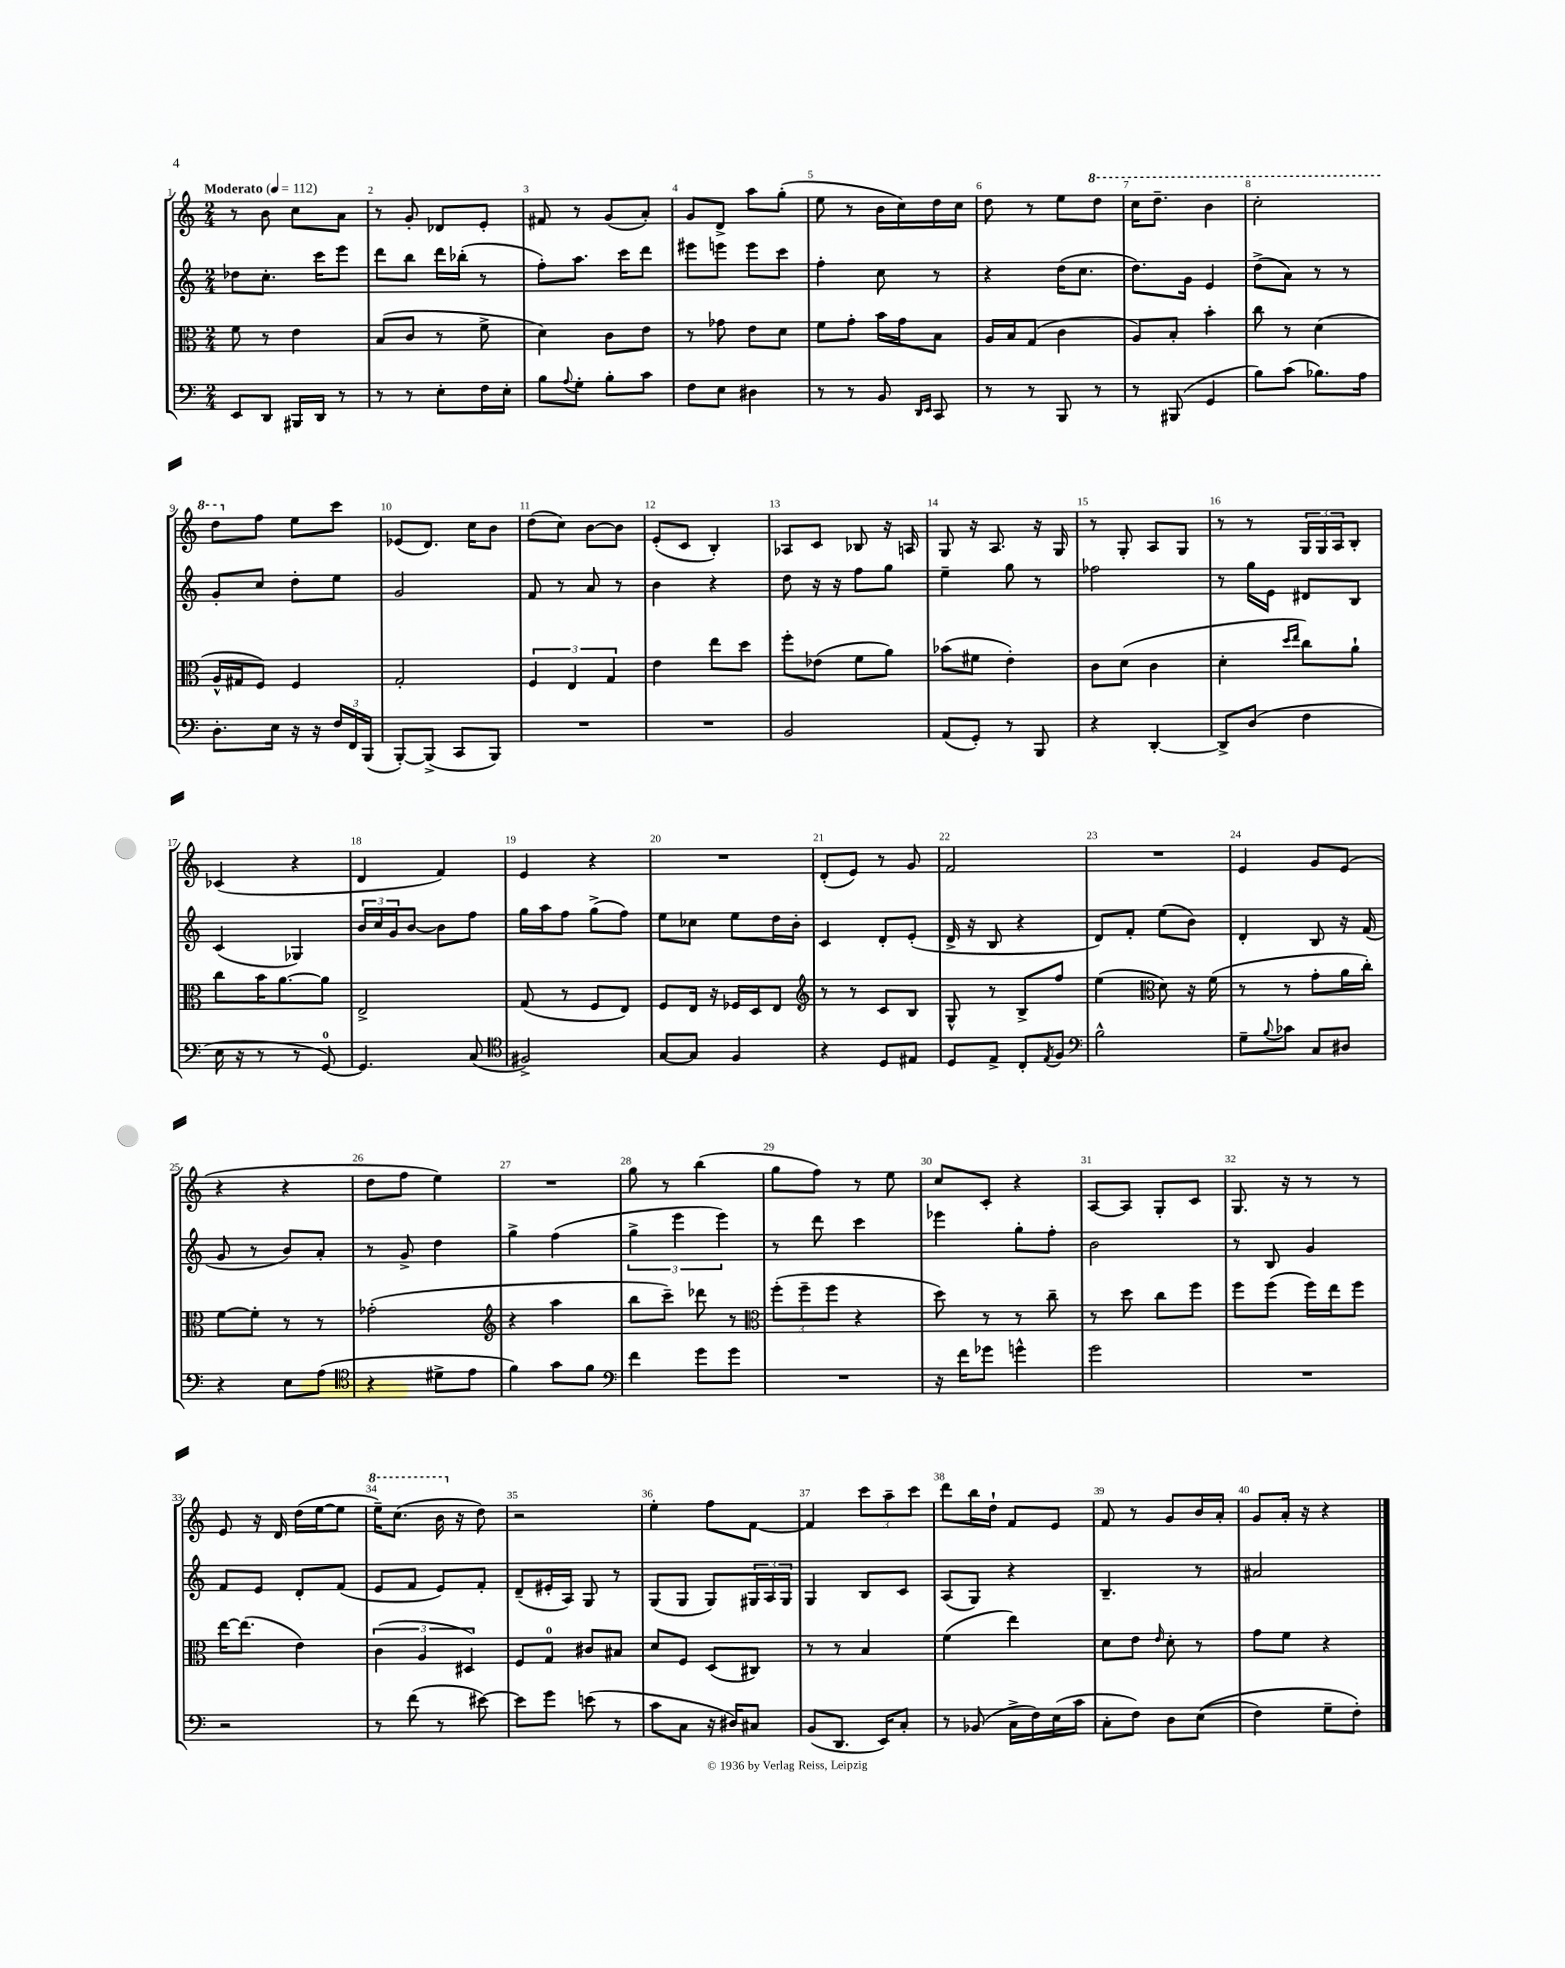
<<
\new StaffGroup <<
\new Staff = "s0" {
    \clef treble \key c \major \numericTimeSignature \time 2/4 \tempo "Moderato" 4 = 112
    r8 b'8 c''8 a'8 |
    r8 g'8-. des'8 e'8-. |
    fis'8 r8 g'8( a'8-.) |
    g'8 d'8-> a''8 g''8-.( |
    e''8 r8 b'16 c''16) d''16 c''16 |
    d''8 r8 e''8 \ottava #1 d'''8 |
    c'''16 d'''8.-- b''4 |
    c'''2-. |
    d'''8 \ottava #0 f''8 e''8 c'''8 |
    ees'8( d'8.) c''16 b'8 |
    d''8( c''8) b'8~ b'8 |
    e'8-.( c'8 b4-.) |
    aes8 c'8 bes8 r16 a16 |
    g8 r16 a8. r16 g16 |
    r8 g8-. a8 g8 |
    r8 r8 \tuplet 3/2 { g16 g16 a16 } b8-. |
    ces'4( r4 |
    d'4 f'4) |
    e'4 r4 |
    R2 |
    d'8-.( e'8) r8 g'8 |
    f'2 |
    R2 |
    e'4 g'8 e'8( |
    r4 r4 |
    d''8 f''8 e''4) |
    R2 |
    g''8 r8 b''4( |
    g''8 f''8) r8 e''8 |
    c''8 c'8-. r4 |
    a8~ a8 g8-. c'8 |
    g8. r16 r8 r8 |
    e'8 r16 d'16 d''16( e''16~ e''8 |
    \ottava #1 e'''16--) c'''8.( b''16 \ottava #0 r16 d''8) |
    r2 |
    e''4-. f''8 f'8~ |
    f'4 \tuplet 3/2 { c'''8 a''8-- c'''8 } |
    d'''8 b''16 d''16-! f'8 e'8 |
    f'8 r8 g'8 b'16 a'16-. |
    g'8 a'16-. r16 r4 \bar "|." |
}
\new Staff = "s1" {
    \clef treble \key c \major \numericTimeSignature \time 2/4
    des''8 c''8.-. c'''16 e'''8 |
    d'''8 b''8 d'''16 bes''16-.( r8 |
    f''8-.) a''8. c'''16 d'''8 |
    eis'''8 e'''8 e'''8 c'''8 |
    f''4-. c''8 r8 |
    r4 d''16( c''8. |
    d''8.) g'16 e'4 |
    d''8->( a'8) r8 r8 |
    g'8-. c''8 d''8-. e''8 |
    g'2 |
    f'8 r8 a'8 r8 |
    b'4 r4 |
    d''8 r16 r16 f''8 g''8 |
    e''4-- g''8 r8 |
    fes''2 |
    r8 g''16 e'16 dis'8 b8 |
    c'4( ges4) |
    \tuplet 3/2 { b'16 c''16 g'16 } b'8~ b'8 f''8 |
    g''16 a''16 f''8 g''8->( f''8) |
    e''8 ces''8 e''8 d''16 b'16-. |
    c'4 d'8-. e'8-.( |
    d'16-> r16 b8 r4 |
    d'8) f'8-. e''8( b'8) |
    d'4-. b8 r16 f'16( |
    g'8 r8 b'8) a'8-. |
    r8 g'8-> d''4 |
    g''4-> f''4( |
    \tuplet 3/2 { g''4-> e'''4 e'''4) } |
    r8 d'''8 c'''4 |
    ees'''4 g''8-. f''8-. |
    b'2 |
    r8 b8 g'4 |
    f'8 e'8 d'8-. f'8( |
    e'8 f'8 e'8) f'8-. |
    d'8--( eis'16-. a16) g8 r8 |
    g8( g8 g8) \tuplet 3/2 { gis16 a16 gis16 } |
    g4 b8 c'8 |
    a8( g8) r4 |
    b4.-- r8 |
    ais'2 \bar "|." |
}
\new Staff = "s2" {
    \clef alto \key c \major \numericTimeSignature \time 2/4
    f'8 r8 e'4 |
    b8( c'8 r8 f'8-> |
    d'4) c'8 e'8 |
    r8 ges'8 e'8 d'8 |
    f'8 g'8-. b'16 g'16 b8 |
    a16 b16 g8( c'4 |
    a8) b8-. b'4-. |
    c''8 r8 d'4( |
    a16-^ gis16 f8) f4 |
    g2-. |
    \tuplet 3/2 { f4 e4 g4 } |
    e'4 e''8 d''8 |
    f''8-. ees'8( f'8 a'8) |
    bes'8( fis'8 e'4-.) |
    c'8 d'8( c'4 |
    d'4-. \grace { d''16 e''16 } c''8) a'8-! |
    c''8 b'16 a'8.~ a'8 |
    e2-> |
    g8( r8 f8 e8) |
    f8 e16 r16 fes16 d16 e8 |
    \clef treble r8 r8 c'8 b8 |
    g8-^ r8 b8-> f''8 |
    e''4( \clef alto d'8) r16 f'16( |
    r8 r8 g'8-. a'16 c''16-.) |
    f'8~ f'8-. r8 r8 |
    ges'2-.( |
    \clef treble r4 a''4 |
    b''8 c'''8--) des'''8 r8 |
    \clef alto \tuplet 3/2 { f''8-.( f''8-- f''8 } r4 |
    d''8) r8 r8 c''8-- |
    r8 d''8 c''8 f''8 |
    f''8 f''8( f''16) e''16 f''8 |
    e''16~ e''8.( e'4) |
    \tuplet 3/2 { c'4( a4 dis4) } |
    f8 g8-0 cis'8 bis8 |
    d'8 f8 d8( cis8) |
    r8 r8 b4 |
    f'4( e''4) |
    d'8 e'8 \grace { e'16 } d'8-. r8 |
    g'8 f'8 r4 \bar "|." |
}
\new Staff = "s3" {
    \clef bass \key c \major \numericTimeSignature \time 2/4
    e,8 d,8 bis,,16 d,16 r8 |
    r8 r8 e8-. f16 e16-. |
    b8 \appoggiatura { a8 } g8-. b8-. c'8 |
    f8 e8 dis4 |
    r8 r8 b,8 \grace { d,16 e,16 } c,8 |
    r8 r8 b,,8 r8 |
    r8 bis,,8( g,4 |
    b8) c'8( bes8.) a16 |
    d8.-. e16 r16 r16 \tuplet 3/2 { f16 f,16 b,,16( } |
    b,,8~-.) b,,8->( c,8 b,,8) |
    R2 |
    R2 |
    b,2 |
    a,8( g,8-.) r8 b,,8 |
    r4 d,4~-. |
    d,8-> d8( f4 |
    e16 r16 r8 r8 g,8-0~) |
    g,4. c8( |
    \clef tenor fis2->) |
    g8~ g8 f4 |
    r4 d8 eis8 |
    d8 e8-> c8-. \acciaccatura { e8 } f8 |
    \clef bass b2-^ |
    g8-- \appoggiatura { b8 } ces'8 c8 dis8 |
    r4 e8 a8( |
    \clef tenor r4 dis'8-> e'8 |
    f'4) g'8 f'8 |
    \clef bass f'4 g'8 g'8 |
    R2 |
    r16 f'16 ges'8 g'4-^ |
    g'2 |
    R2 |
    r2 |
    r8 f'8( r8 eis'8~) |
    eis'8 g'8 e'8( r8 |
    c'8 c8 r16 dis16) cis8 |
    b,8( d,8. e,16) c8-. |
    r8 bes,8( c16-> f16) e16( c'16 |
    c8-. f8) d8 e8(\( |
    f4) g8-- f8-.\) \bar "|." |
}
>>
>>
\layout { \context { \Score \override BarNumber.break-visibility = ##(#f #t #t) barNumberVisibility = #all-bar-numbers-visible } }
